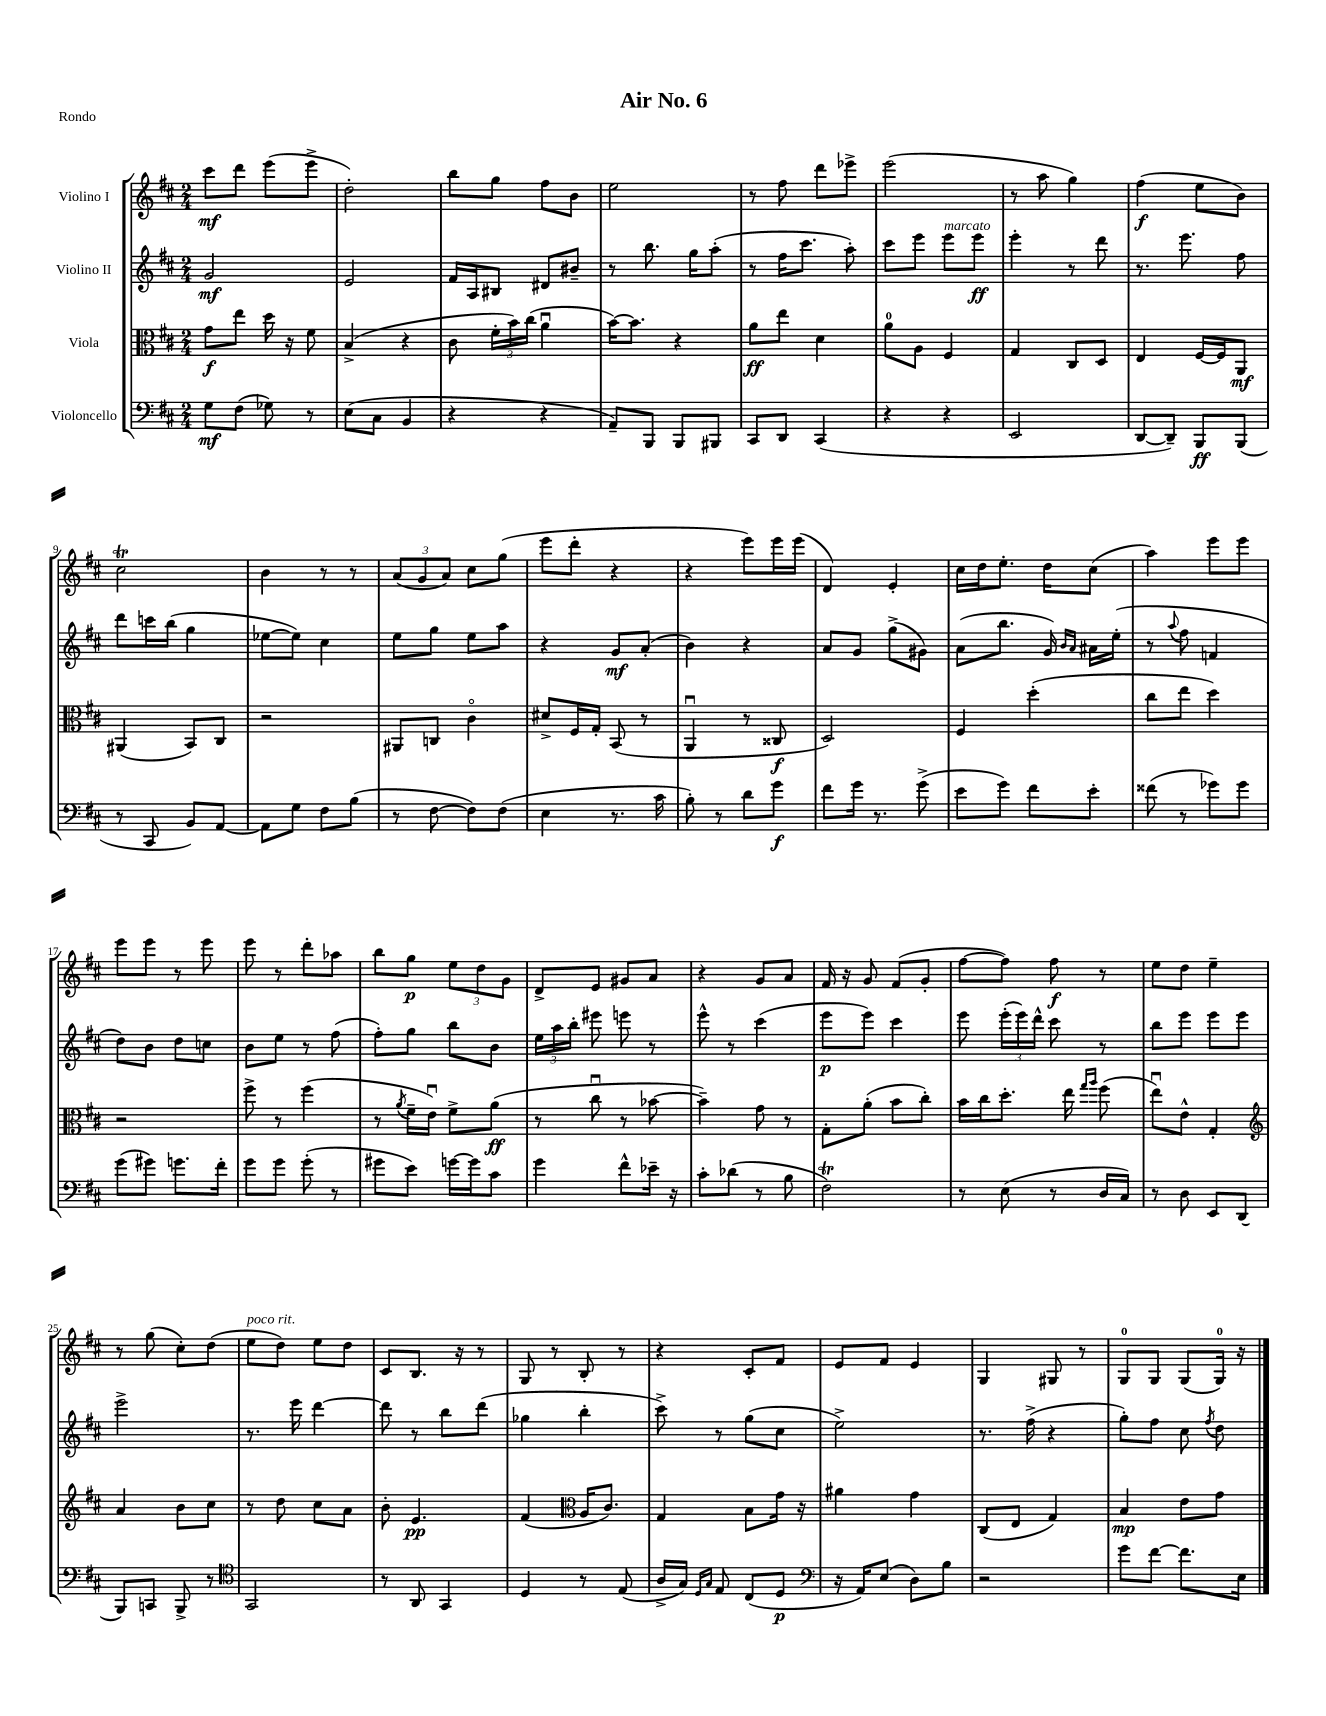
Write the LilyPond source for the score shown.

\header { title = "Air No. 6" piece = "Rondo" }
<<
\new StaffGroup <<
\new Staff = "s0" \with { instrumentName = "Violino I" } {
    \clef treble \key d \major \numericTimeSignature \time 2/4
    \autoBeamOff cis'''8[\mf d'''8] e'''8[( e'''8]-> |
    d''2-.) |
    b''8[ g''8] fis''8[ b'8] |
    e''2 |
    r8 fis''8 d'''8[ ees'''8]-> |
    e'''2( |
    r8 a''8 g''4) |
    fis''4\f( e''8[ b'8]) |
    cis''2\trill |
    b'4 r8 r8 |
    \tuplet 3/2 { a'8[( g'8 a'8]) } cis''8[ g''8]( |
    e'''8[ d'''8]-. r4 |
    r4 e'''8[) e'''16 e'''16]( |
    d'4) e'4-. |
    cis''16[ d''16 e''8.]-. d''16[ cis''8]( |
    a''4) e'''8[ e'''8] |
    e'''8[ e'''8] r8 e'''8 |
    e'''8 r8 d'''8[-. aes''8] |
    b''8[ g''8]\p \tuplet 3/2 { e''8[ d''8 g'8] } |
    d'8[-> e'8] gis'8[ a'8] |
    r4 g'8[ a'8] |
    fis'16 r16 g'8 fis'8[( g'8]-. |
    fis''8[~ fis''8]) fis''8\f r8 |
    e''8[ d''8] e''4-- |
    r8 g''8( cis''8[-.) d''8]( |
    e''8[^\markup { \italic "poco rit." } d''8]) e''8[ d''8] |
    cis'8[ b8.] r16 r8 |
    g8 r8 b8-. r8 |
    r4 cis'8[-. fis'8] |
    e'8[ fis'8] e'4 |
    g4 gis8 r8 |
    g8[-0 g8] g8[( g16]-0) r16 \bar "|." |
}
\new Staff = "s1" \with { instrumentName = "Violino II" } {
    \clef treble \key d \major \numericTimeSignature \time 2/4
    \autoBeamOff g'2\mf |
    e'2 |
    fis'16[ a16 bis8] dis'8[ bis'8]-- |
    r8 b''8. g''16[ a''8]-.( |
    r8 fis''16[ cis'''8.] a''8-.) |
    cis'''8[ e'''8] e'''8[^\markup { \italic "marcato" } e'''8]\ff |
    e'''4-. r8 d'''8 |
    r8. e'''8. fis''8 |
    d'''8[ c'''16 b''16]( g''4 |
    ees''8[~ ees''8]) cis''4 |
    e''8[ g''8] e''8[ a''8] |
    r4 g'8[\mf a'8]-.( |
    b'4) r4 |
    a'8[ g'8] g''8[->( gis'8]) |
    a'8[( b''8.] g'16) \grace { b'16[ a'16] } ais'16[ e''16]-.( |
    r8 \appoggiatura { a''8 } fis''8 f'4 |
    d''8[) b'8] d''8[ c''8] |
    b'8[ e''8] r8 fis''8( |
    fis''8[-.) g''8] b''8[ b'8] |
    \tuplet 3/2 { e''16[ a''16 b''16]-. } eis'''8 e'''8 r8 |
    e'''8-^ r8 cis'''4( |
    e'''8[\p e'''8]) cis'''4 |
    e'''8 \tuplet 3/2 { e'''16[-.( e'''16) d'''16]-^ } cis'''8 r8 |
    b''8[ e'''8] e'''8[ e'''8] |
    e'''2-> |
    r8. e'''16 d'''4~ |
    d'''8 r8 b''8[ d'''8]( |
    ges''4 b''4-. |
    cis'''8->) r8 g''8[( cis''8] |
    e''2->) |
    r8. fis''16->( r4 |
    g''8[-.) fis''8] cis''8 \acciaccatura { fis''8 } d''8 \bar "|." |
}
\new Staff = "s2" \with { instrumentName = "Viola" } {
    \clef alto \key d \major \numericTimeSignature \time 2/4
    \autoBeamOff g'8[\f e''8] d''16 r16 fis'8 |
    b4->( r4 |
    cis'8 \tuplet 3/2 { fis'16[-. b'16) cis''16]( } a'4\downbow |
    b'16[~) b'8.] r4 |
    a'8[\ff e''8] d'4 |
    a'8[-0 a8] fis4 |
    g4 cis8[ d8] |
    e4 fis16[~ fis16 a,8]\mf |
    ais,4( b,8[) cis8] |
    r2 |
    ais,8[ c8] cis'4\flageolet |
    dis'8[-> fis16 g16]-. b,8( r8 |
    a,4\downbow r8 cisis8\f |
    d2) |
    fis4 d''4-.( |
    cis''8[ e''8] d''4) |
    r2 |
    fis''8-> r8 fis''4( |
    r8 \acciaccatura { a'8 } fis'16[-- e'16]\downbow) fis'8[-> a'8]\ff( |
    r8 cis''8\downbow r8 bes'8~ |
    bes'4--) g'8 r8 |
    g8[-. a'8]-.( b'8[ cis''8]-.) |
    b'16[ cis''16 d''8.]-. e''16 \grace { g''16[ a''16] } fis''8( |
    e''8[\downbow) e'8]-^ g4-. |
    \clef treble a'4 b'8[ cis''8] |
    r8 d''8 cis''8[ a'8] |
    b'8-. e'4.\pp |
    fis'4( \clef alto a16[ cis'8.]) |
    g4 b8[ g'16] r16 |
    ais'4 g'4 |
    cis8[( e8] g4) |
    b4\mp e'8[ g'8] \bar "|." |
}
\new Staff = "s3" \with { instrumentName = "Violoncello" } {
    \clef bass \key d \major \numericTimeSignature \time 2/4
    \autoBeamOff g8[\mf fis8]( ges8) r8 |
    e8[( cis8] b,4 |
    r4 r4 |
    a,8[--) b,,8] b,,8[ bis,,8] |
    cis,8[ d,8] cis,4( |
    r4 r4 |
    e,2 |
    d,8[~ d,8]--) b,,8[\ff b,,8]( |
    r8 cis,8 b,8[) a,8]~ |
    a,8[ g8] fis8[ b8]( |
    r8 fis8~ fis8[) fis8]( |
    e4 r8. cis'16 |
    b8-.) r8 d'8[ g'8]\f |
    fis'8[ g'16] r8. g'8->( |
    e'8[ g'8]) fis'8[ e'8]-. |
    fisis'8( r8 ges'8[) ges'8] |
    g'8[( gis'8]) g'8.[ fis'16]-. |
    g'8[ g'8] g'8-.( r8 |
    gis'8[ e'8]) g'16[~ g'16 cis'8] |
    g'4 fis'8[-^ ees'16]-- r16 |
    cis'8[-. des'8]( r8 b8 |
    fis2\trill) |
    r8 e8( r8 d16[ cis16]) |
    r8 d8 e,8[ d,8]( |
    b,,8[) c,8] b,,8-> r8 |
    \clef tenor g,2 |
    r8 a,8 g,4 |
    d4 r8 e8( |
    a16[-> g16]) \grace { d16[ g16] } e8 cis8[( d8]\p |
    \clef bass r16 a,16[) e8]( d8[) b8] |
    r2 |
    g'8[ fis'8]~ fis'8.[ e16] \bar "|." |
}
>>
>>
